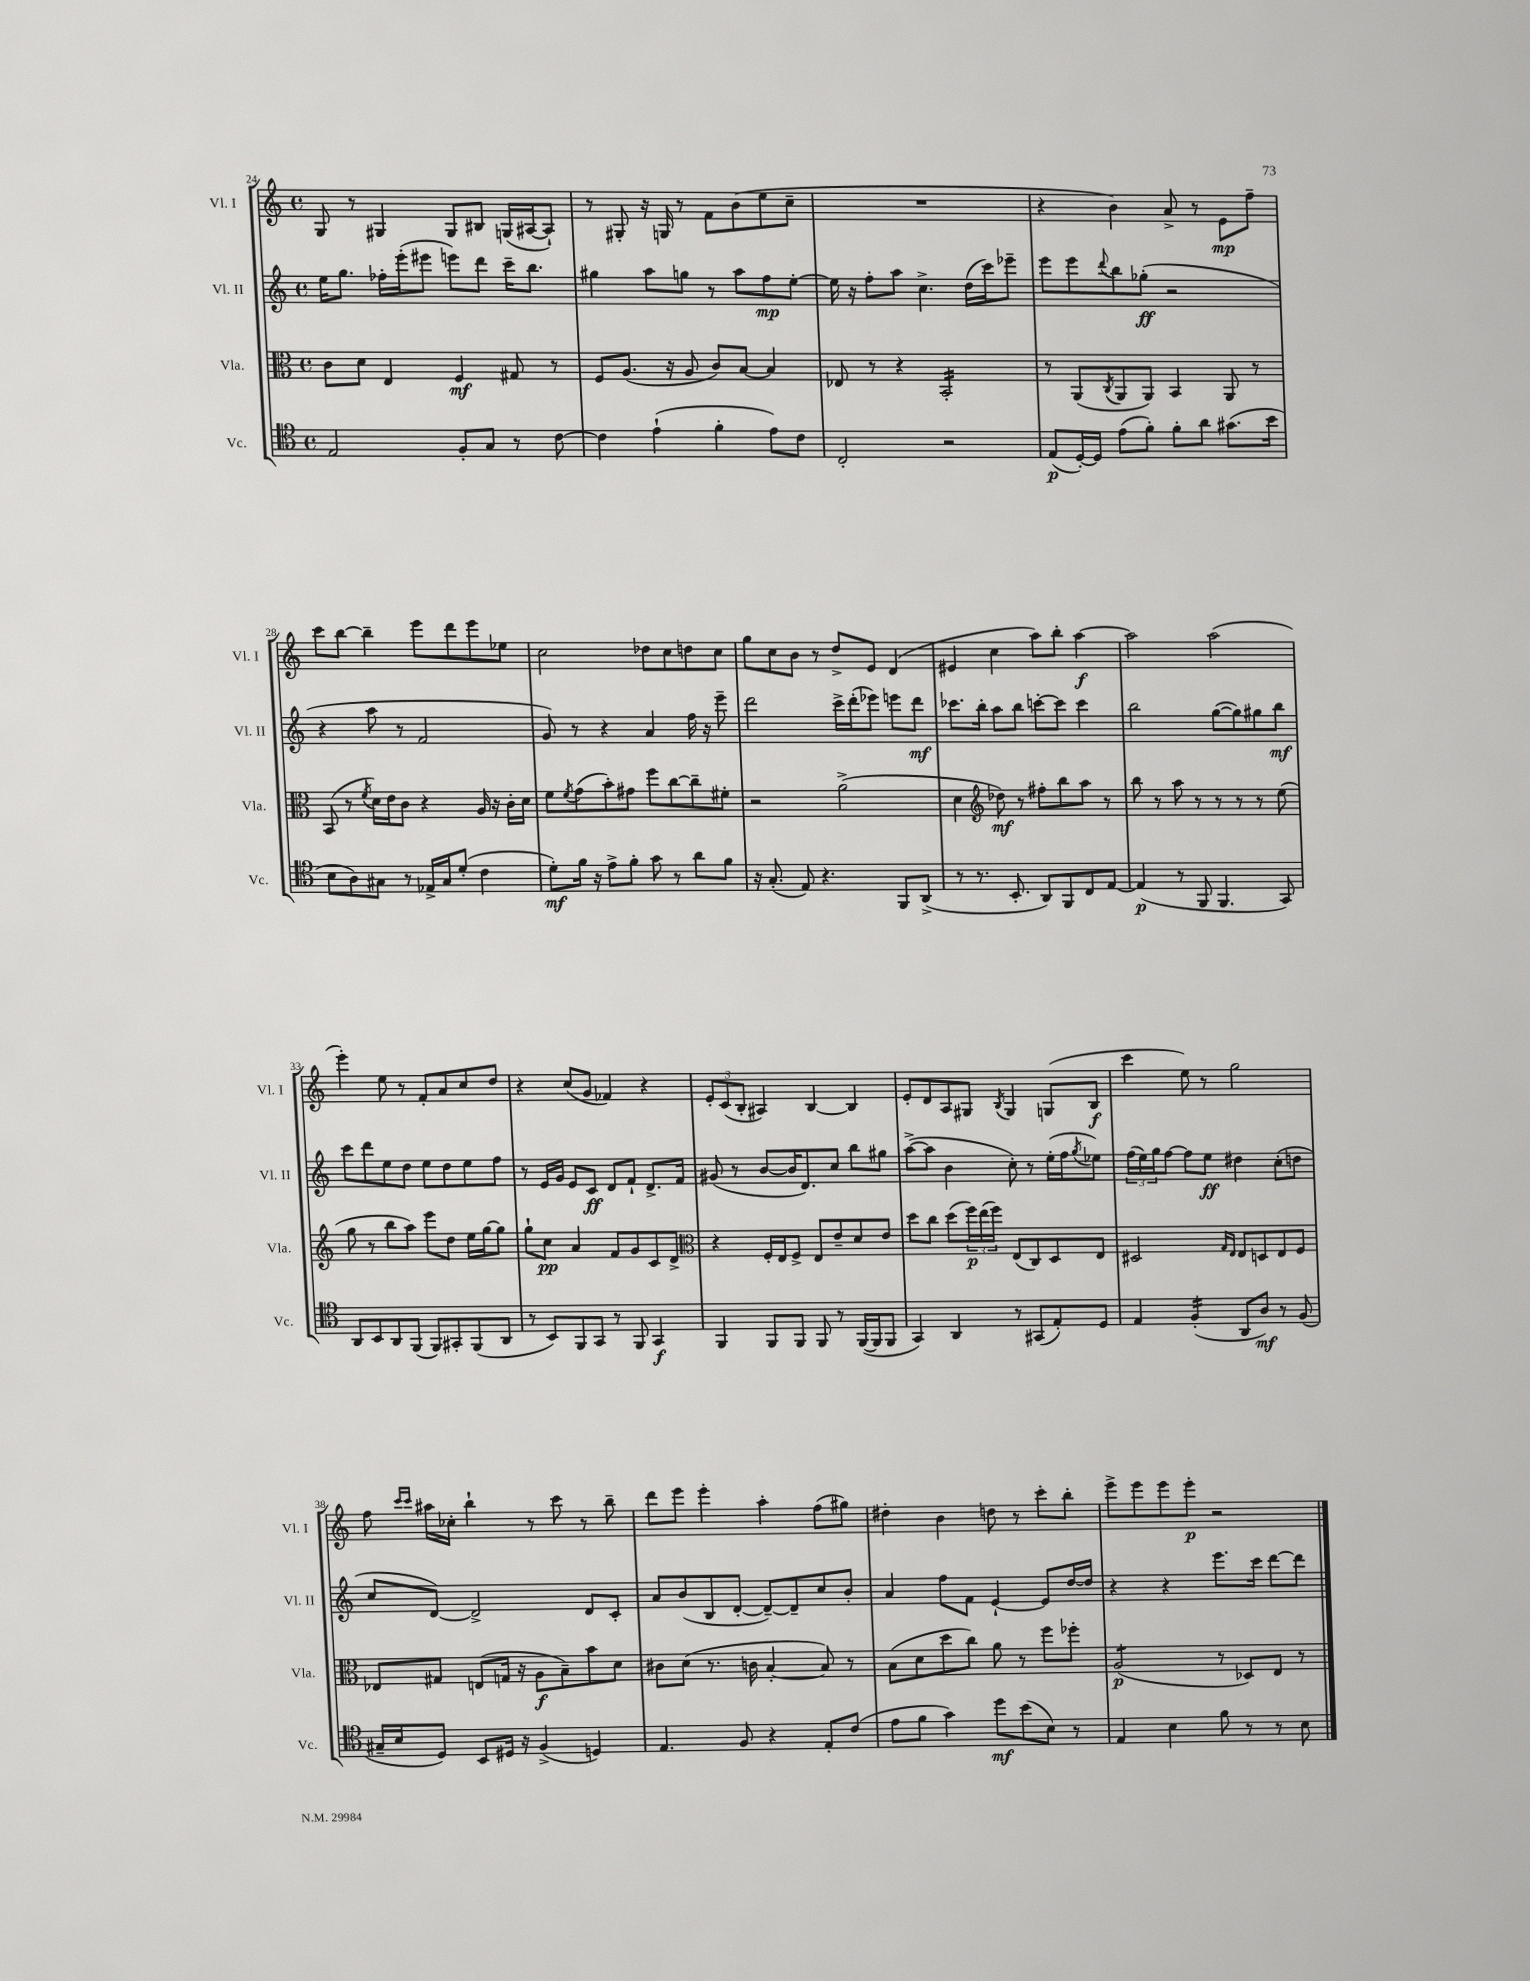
<<
\new StaffGroup <<
\new Staff = "s0" \with { instrumentName = "Vl. I" shortInstrumentName = "Vl. I" } {
    \clef treble \key c \major \defaultTimeSignature \time 4/4
    g8 r8 gis4 gis8 bis8 g16( ais16~ ais8-!) |
    r8 gis8-. r16 g16 r8 f'8 b'8( e''8 c''8-- |
    R1 |
    r4 b'4) a'8-> r8 e'8\mp f''8-- |
    c'''8 b''8~ b''4-- e'''8 d'''8 e'''8 ees''8 |
    c''2 des''8 c''8 d''8 c''8 |
    g''8 c''8 b'8 r8 d''8-> e'8 d'4( |
    eis'4 c''4 a''8) b''8-. a''4~\f |
    a''2 a''2( |
    e'''4-.) e''8 r8 f'8-. a'8 c''8 d''8 |
    r4 c''8( g'8 fes'4) r4 |
    \tuplet 3/2 { e'8-. c'8( b8-. } ais4) b4~ b4 |
    e'8-. d'8 a8 gis8 \acciaccatura { b8 } gis4 g8( b8\f |
    c'''4 e''8) r8 g''2 |
    f''8 \grace { c'''16 c'''16 } ais''16 ces''16-. b''4-! r8 c'''8 r8 b''8-- |
    d'''8 e'''8 e'''4-. a''4-. f''8( gis''8) |
    dis''4-. b'4 d''8 r8 c'''8-. b''8-. |
    e'''8-> e'''8 e'''8 e'''8-.\p r2 \bar "|." |
}
\new Staff = "s1" \with { instrumentName = "Vl. II" shortInstrumentName = "Vl. II" } {
    \clef treble \key c \major \defaultTimeSignature \time 4/4
    e''16 g''8. fes''16-. e'''16-.( eis'''8 e'''8) d'''8 c'''16-- b''8. |
    gis''4 a''8 g''8 r8 a''8 f''8\mp e''8~-. |
    e''16 r16 f''8-. a''8 c''4.-> d''16( c'''16) ees'''8-- |
    e'''8 e'''8 \appoggiatura { d'''8 } b''8 ges''8-.\ff( r2 |
    r4 a''8 r8 f'2 |
    g'8) r8 r4 a'4 f''16 r16 e'''8-- |
    d'''2 c'''16-> d'''16-.( ees'''8) e'''8 d'''8\mf |
    ces'''8. b''16-. a''8 b''8 c'''8~-. c'''8 c'''4 |
    b''2 g''8~( g''8) gis''8 b''8\mf |
    c'''8 d'''8 e''8 d''8 e''8 d''8 e''8 f''8 |
    r8 e'16 g'16 e'8 c'8\ff d'8 f'8-! d'8.-> f'16 |
    gis'8( r8 b'8~ b'16 d'8.) c''8 b''8 gis''8 |
    a''8~->( a''8 b'4 c''8-.) r8 e''16-.( f''16 \acciaccatura { g''8 } ees''8) |
    \tuplet 3/2 { f''16( e''16) g''16 } f''8~ f''8 e''8\ff dis''4 c''8-.( d''8 |
    c''8 d'8~) d'2-> d'8 c'8-. |
    a'8 b'8( b8 d'8~-. d'8~--) d'8-- c''8 b'8-. |
    a'4 f''8 f'8 e'4~-! e'8 d''16~ d''16 |
    r4 r4 e'''8. c'''16 d'''8~ d'''8 \bar "|." |
}
\new Staff = "s2" \with { instrumentName = "Vla." shortInstrumentName = "Vla." } {
    \clef alto \key c \major \defaultTimeSignature \time 4/4
    c'8 d'8 e4 f4\mf gis8 r8 |
    f8 a8.( r16 a8 c'8) b8~ b4 |
    ees8 r8 r4 b,2:16-. |
    r8 a,8( \acciaccatura { c8 } a,8 a,8) b,4 a,8 r8 |
    b,8( r8 \acciaccatura { f'8 } d'16) e'16 c'8 r4 a16 r16 c'16-. d'16 |
    f'8 \acciaccatura { f'8 } g'8( b'8-.) gis'8 f''8 c''8~ c''8-- fis'8-. |
    r2 a'2->( |
    d'4 \clef treble des''8\mf) r8 fis''8-. b''8 a''8 r8 |
    b''8 r8 a''8 r8 r8 r8 r8 e''8( |
    g''8 r8 b''8 a''8) e'''8 d''8 e''16 g''16~ g''8 |
    g''8-! c''8\pp a'4 f'8 g'8 c'8 d'8-> |
    \clef alto r4 f16-. e16 f8-> e8 e'8-- d'8 e'8 |
    d''8 c''8 d''8( \tuplet 3/2 { f''16\p) e''16( f''16) } e8( c8) d8 e8 |
    dis2 \grace { g16 e16 } e8 d8 e8 f8 |
    ees8 gis8 e8( g16 r16 a8\f b8--) b'8 d'8 |
    cis'8 d'8( r8. c'16 b4~-. b8) r8 |
    b8( d'8 d''8 c''8) a'8 r8 f''8 fes''8-. |
    a2:8\p( r8 des8) e8 r8 \bar "|." |
}
\new Staff = "s3" \with { instrumentName = "Vc." shortInstrumentName = "Vc." } {
    \clef tenor \key c \major \defaultTimeSignature \time 4/4
    e2 f8-. g8 r8 c'8~ |
    c'4 e'4-!( f'4-. e'8) c'8 |
    c2-. r2 |
    e8\p( d16~-.) d16 e'8( f'8-.) f'8-. a'8 gis'8.( b'16 |
    b8 a8) gis8 r8 ees16-> gis16 d'8-.( c'4 |
    d'8-.\mf) f'16 r16 e'8-> f'8-. g'8 r8 a'8 f'8 |
    r16 g8.-.( e8) r4. f,8 a,8->( |
    r8 r8. b,8.-. a,8) f,8 c8 e8~ |
    e4\p( r8 f,8 f,4. g,8) |
    a,8 b,8 a,8 f,8( f,8) gis,8-. f,8( a,8 |
    r8 b,8) f,8 g,8 r8 f,8 g,4\f |
    f,4 f,8 f,8 f,8 r8 f,16~( f,16 f,8 |
    g,4) a,4 r8 gis,8( e8-.) d8 |
    e4 f4:16-.( a,8 a8\mf) r8 f8( |
    gis16-- b16 d8) b,8 dis16 r16 f4->( d4) |
    e4. f8 r4 e8-. c'8( |
    e'8 f'8 g'4) d''8\mf b'8( b8) r8 |
    e4 b4 f'8 r8 r8 b8 \bar "|." |
}
>>
>>
\layout { \context { \Score currentBarNumber = #24 } }
